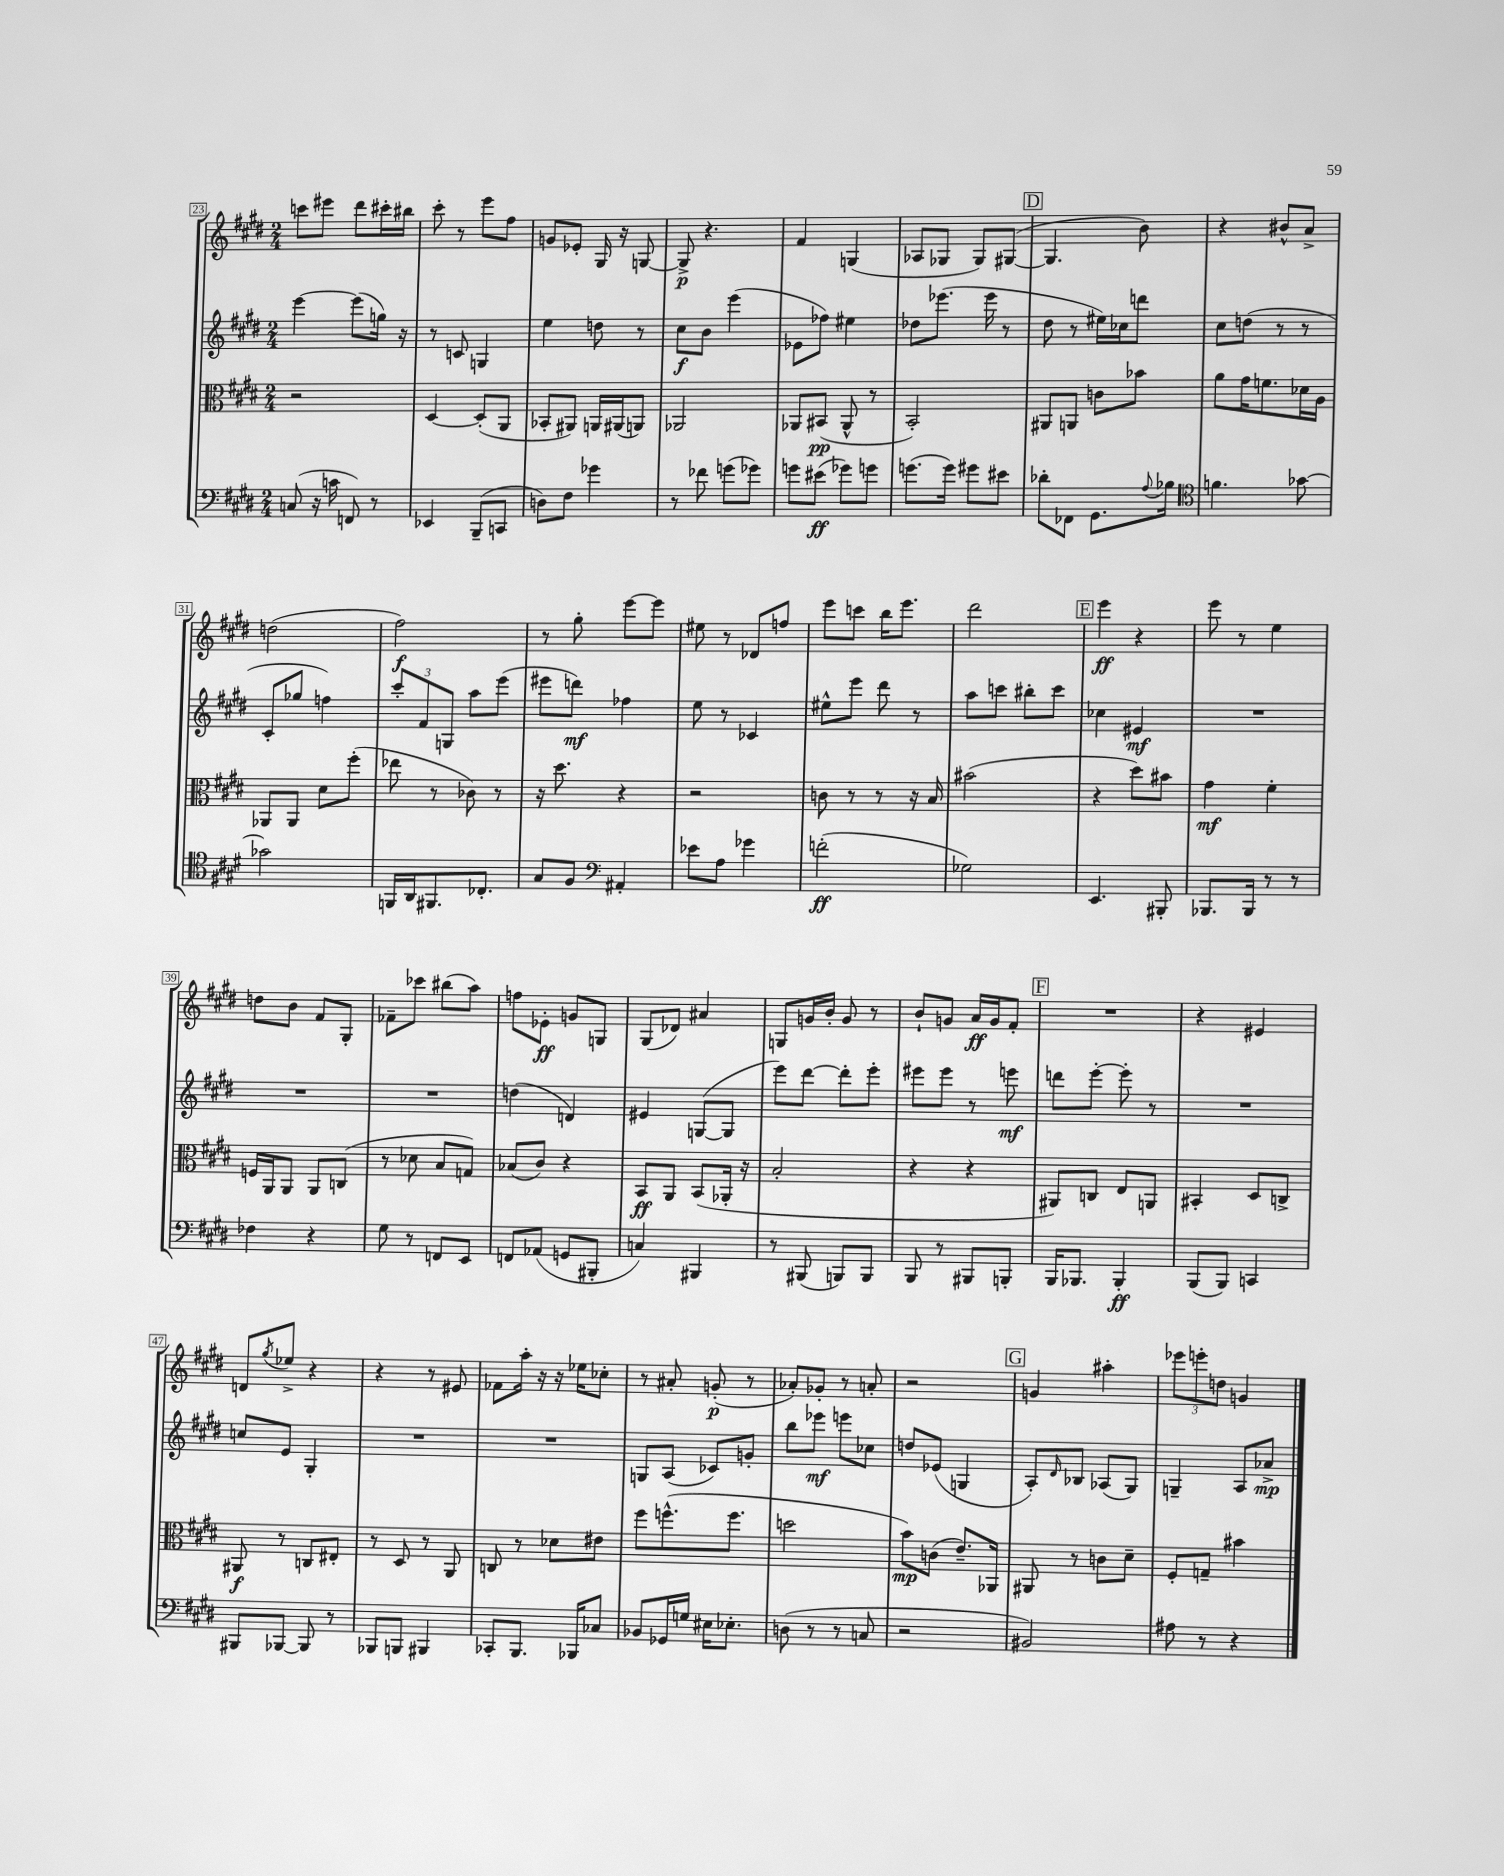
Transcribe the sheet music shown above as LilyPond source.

<<
\new StaffGroup <<
\new Staff = "s0" {
    \clef treble \key e \major \numericTimeSignature \time 2/4
    c'''8 eis'''8 dis'''8 cis'''16-. bis''16 |
    cis'''8-. r8 e'''8 fis''8 |
    g'8 ees'8-. gis16 r16 g8~ |
    g8->\p r4. |
    fis'4 g4( |
    aes8 ges8 ges8) gis8~( |
    \mark \markup { \box "D" } gis4. b'8) |
    r4 bis'8-^ a'8-> |
    d''2( |
    fis''2\f) |
    r8 gis''8-. e'''8~ e'''8 |
    eis''8 r8 des'8 f''8 |
    e'''8 c'''8 b''16 e'''8. |
    dis'''2 |
    \mark \markup { \box "E" } e'''4\ff r4 |
    e'''8 r8 e''4 |
    d''8 b'8 fis'8 gis8-. |
    fes'8-- ces'''8 bis''8( a''8) |
    f''8 ees'8-.\ff g'8 g8 |
    gis8( des'8) ais'4 |
    g8 g'16 b'16-. g'8 r8 |
    b'8-! g'8 a'16\ff g'16 fis'8-. |
    \mark \markup { \box "F" } R2 |
    r4 eis'4 |
    d'8 \acciaccatura { gis''8 } ees''8-> r4 |
    r4 r8 eis'8 |
    fes'8 a''16-. r16 r16 ees''16 ces''8-. |
    r8 ais'8-. g'8-.\p( r8 |
    aes'8-.) ges'8-. r8 a'8-. |
    r2 |
    \mark \markup { \box "G" } g'4 ais''4-. |
    \tuplet 3/2 { ees'''8 e'''8-. d''8 } g'4 \bar "|." |
}
\new Staff = "s1" {
    \clef treble \key e \major \numericTimeSignature \time 2/4
    e'''4~ e'''8( g''16) r16 |
    r8 c'8 g4 |
    e''4 d''8 r8 |
    cis''8\f b'8 e'''4( |
    ees'8 fes''8) eis''4 |
    des''8 ees'''8.( ees'''16 r8 |
    \mark \markup { \box "D" } dis''8 r8 eis''16) ces''16 d'''8 |
    cis''8 d''8( r8 r8 |
    cis'8-. ges''8 f''4) |
    \tuplet 3/2 { cis'''8-. fis'8 g8 } a''8 e'''8( |
    eis'''8 d'''8\mf) fes''4 |
    e''8 r8 ces'4 |
    eis''8-^ e'''8 dis'''8 r8 |
    a''8 c'''8 bis''8-. c'''8 |
    \mark \markup { \box "E" } ces''4 eis'4\mf |
    R2 |
    R2 |
    R2 |
    d''4( d'4) |
    eis'4 g8~( g8 |
    e'''8) dis'''8~ dis'''8-. e'''8-. |
    eis'''8 eis'''8 r8 e'''8\mf |
    \mark \markup { \box "F" } d'''8 e'''8~-. e'''8-. r8 |
    R2 |
    c''8 e'8 gis4-. |
    R2 |
    R2 |
    g8 a8( ces'8) g'8-. |
    b''8 ees'''8\mf e'''8 ces''8 |
    d''8 ees'8( g4 |
    \mark \markup { \box "G" } a8-.) \grace { dis'16 } bes8 aes8( gis8) |
    g4-- a8 aes'8->\mp \bar "|." |
}
\new Staff = "s2" {
    \clef alto \key e \major \numericTimeSignature \time 2/4
    r2 |
    dis4~ dis8-.( a,8 |
    bes,8-. ais,8) a,16 ais,16( a,8) |
    aes,2 |
    aes,8 bis,8\pp( aes,8-^ r8 |
    b,2-.) |
    \mark \markup { \box "D" } ais,8 a,8 c'8 bes'8 |
    a'8 gis'16 f'8. des'16 a16 |
    aes,8 aes,8 dis'8 fis''8-.( |
    ees''8 r8 ces'8) r8 |
    r16 dis''8. r4 |
    r2 |
    c'8 r8 r8 r16 b16 |
    bis'2( |
    \mark \markup { \box "E" } r4 dis''8) bis'8 |
    gis'4\mf fis'4-. |
    f16 a,16 a,8 a,8 c8( |
    r8 des'8 b8 g8) |
    bes8( cis'8) r4 |
    b,8\ff a,8 b,8( aes,16-. r16 |
    b2-. |
    r4 r4 |
    \mark \markup { \box "F" } ais,8) c8 e8 a,8 |
    bis,4-. dis8 c8-> |
    ais,8\f r8 c8 eis8-. |
    r8 dis8 r8 a,8 |
    c8 r8 des'8 eis'8 |
    fis''8 f''8.-^( f''8. |
    d''2 |
    b'8\mp) c'8( e'8.--) aes,16 |
    \mark \markup { \box "G" } ais,8 r8 c'8 dis'8-- |
    fis8-. g8-- bis'4 \bar "|." |
}
\new Staff = "s3" {
    \clef bass \key e \major \numericTimeSignature \time 2/4
    c8( r16 c'16 f,8) r8 |
    ees,4 b,,8--( c,8 |
    d8) fis8 ges'4 |
    r8 fes'8 g'8( ges'8) |
    g'8 eis'8\ff( ges'8) g'8 |
    g'8.( g'16) gis'8 eis'8 |
    \mark \markup { \box "D" } des'8-. fes,8 gis,8. \appoggiatura { a8 } bes16 |
    \clef tenor f'4. ges'8~ |
    ges'2 |
    f,16 a,16 fis,8. ces8.-. |
    gis8 fis8 \clef bass ais,4-. |
    ees'8 a8 ges'4 |
    f'2-.\ff( |
    ges2) |
    \mark \markup { \box "E" } e,4. bis,,8-. |
    bes,,8. bes,,16 r8 r8 |
    fes4 r4 |
    gis8 r8 f,8 e,8 |
    f,8 aes,8( g,8 bis,,8-. |
    c4) bis,,4 |
    r8 bis,,8( b,,8) b,,8 |
    b,,8 r8 bis,,8 b,,8-. |
    \mark \markup { \box "F" } b,,16 bes,,8. bes,,4-.\ff |
    b,,8( b,,8) c,4 |
    bis,,8 bes,,8~ bes,,8 r8 |
    bes,,8 b,,8 bis,,4 |
    ces,8-. b,,8. bes,,16 ces8 |
    bes,8 ges,16 g16 eis16 ees8.-. |
    d8( r8 r8 c8 |
    r2 |
    \mark \markup { \box "G" } bis,2) |
    ais8 r8 r4 \bar "|." |
}
>>
>>
\layout { \context { \Score currentBarNumber = #23 \override BarNumber.stencil = #(make-stencil-boxer 0.1 0.3 ly:text-interface::print) } }
